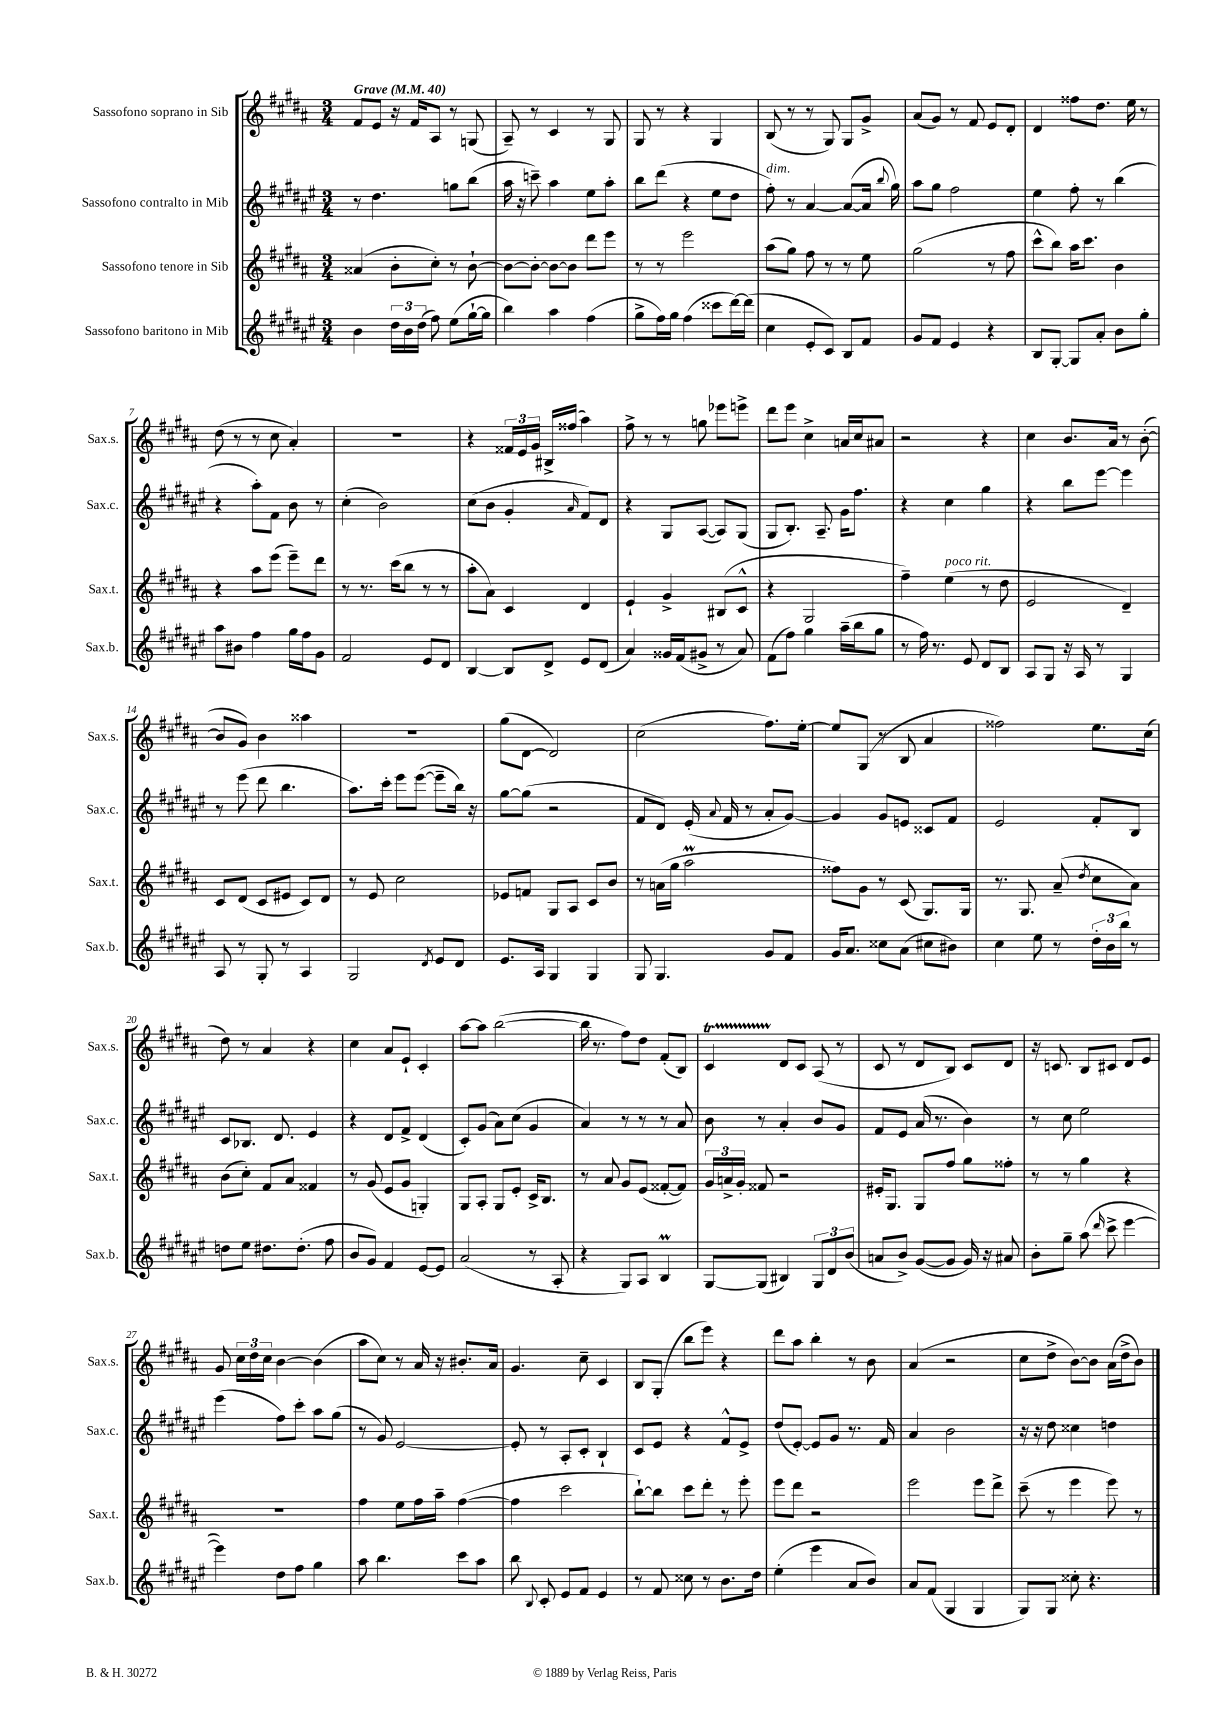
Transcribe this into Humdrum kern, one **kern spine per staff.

**kern	**kern	**kern	**kern
*staff4	*staff3	*staff2	*staff1
*clefG2	*clefG2	*clefG2	*clefG2
*k[f#c#g#d#a#e#]	*k[f#c#g#d#a#]	*k[f#c#g#d#a#e#]	*k[f#c#g#d#a#]
*M3/4	*M3/4	*M3/4	*M3/4
*MM40	*MM40	*MM40	*MM40
4b	(4a##	8r	8f#
.	.	4.dd#	8e
24dd#	8b'	.	16r
24b	.	.	.
.	.	.	16f#
(24dd#	.	.	.
8ff#)	8cc#')	.	8A#
(8ee#	8r	8gg	8r
[16gg#`	[8b`	(8bb	(8G
16gg#]	.	.	.
=	=	=	=
4bb)	8b_	16aa#	8A#~)
.	.	16r	.
.	8b'_	8ccc~)	8r
4aa#	8b_	4aa#	4c#
.	8b]	.	.
(4ff#	8ddd#	8ee#	8r
.	8eee	8aa#'	8G#
=	=	=	=
8gg#^	8r	8bb	8G#
16ff#)	8r	(8ddd#	8r
16gg#	.	.	.
(4ff#	2eee	4r	4r
8ccc##	.	8ee#	4G#
[16ddd#)	.	8dd#	.
(16ddd#]	.	.	.
=	=	=	=
4cc#	(8aa#	8ff#')	(8B
.	8gg#)	8r	8r
8e#'	8ff#	[4a#	8r
8c#)	8r	.	8G#)
8B	8r	(8a#_	8G#
8f#	8ee	16a#]	8g#^
.	.	8qqbb	.
.	.	16gg#)	.
=	=	=	=
8g#	(2gg#	8aa#	(8a#
8f#	.	8gg#	8g#)
4e#	.	2ff#	8r
.	.	.	8f#
4r	8r	.	8e
.	8ff#	.	8d#'
=	=	=	=
8B	8ccc#^^	4ee#	4d#
[8G#'	8bb)	.	.
8G#]	16aa#	8ff#'	8ff##
.	8.ccc#	.	.
8a#'	.	8r	8.dd#
8b	4b	(4bb	.
.	.	.	16ee
8gg#'	.	.	8r
=	=	=	=
8aa#	4r	4r	(8dd#
8b#	.	.	8r
4ff#	8aa#	8aa#')	8r
.	(8eee	8f#	8cc#
16gg#	8eee~)	8b	4a#')
16ff#	.	.	.
8g#	8ddd#	8r	.
=	=	=	=
2f#	8r	(4cc#'	2.r
.	8.r	.	.
.	.	2b)	.
.	(16ccc#	.	.
.	8bb	.	.
8e#	8r	.	.
8d#	8r	.	.
=	=	=	=
[4B	8aa#'	(8cc#	4r
.	8a#)	8b	.
8B]	4c#	4g#'	24f##
.	.	.	24e
.	.	.	24g#
8d#^	.	.	16B#^
.	.	.	(16ff##
.	.	16qqa#	.
8e#	4d#	8f#)	4aa#)
(8d#	.	8d#	.
=	=	=	=
4a#)	4e`	4r	8ff#^
.	.	.	8r
16g##	4g#^	8G#	8r
(16f#	.	.	.
8g#^	.	([8A#	8gg
8r	(8B#	8A#])	8eee-
8a#)	8c#^^	(8G#	8eee^
=	=	=	=
(8f#	4r	8G#	8ddd#
8ff#)	.	8.B')	8eee
4gg#	2G#	.	4cc#^
.	.	8.A#~	.
(16aa#~	.	16g#	16a
16bb	.	8.ff#	16cc#
8gg#	.	.	8a#
=	=	=	=
8r	4ff#~)	4r	2r
16ff#)	.	.	.
8.r	.	.	.
.	(4ee	4cc#	.
8e#	.	.	.
8d#	8r	4gg#	4r
8B	8dd#	.	.
=	=	=	=
8A#	2e	4r	4cc#
8G#	.	.	.
16r	.	8bb	8.b
16A#	.	.	.
8r	.	[8eee#	.
.	.	.	16a#
4G#	4d#~)	4eee#]	8r
.	.	.	([8b'
=	=	=	=
8A#	8c#	8r	8b]
8r	(8d#	(8eee#	8g#)
8G#'	8c#	8ddd#	4b
8r	8e#	4.bb	.
4A#	8c#)	.	4aa##
.	8d#	.	.
=	=	=	=
2G#	8r	8.aa#)	2.r
.	8e	.	.
.	.	16ccc#'	.
.	2cc#	8eee#	.
.	.	([8eee#	.
8qd#	.	.	.
8e#	.	8eee#~]	.
8d#	.	16bb)	.
.	.	16r	.
=	=	=	=
8.e#	8e-	[8gg#	(8gg#
.	8f	(8gg#]	[8d#
16A#	.	.	.
4G#	8G#	2r	2d#])
.	8A#	.	.
4G#	8c#	.	.
.	8b	.	.
=	=	=	=
8G#	8r	8f#	(2cc#
4.G#	(16a	8d#)	.
.	16gg#	.	.
.	2aa#	(16e#'	.
.	.	8qqa#	.
.	.	16f#	.
.	.	8r	.
8g#	.	8a#'	8.ff#)
8f#	.	[8g#)	.
.	.	.	[16ee'
=	=	=	=
16g#	8ff##)	4g#]	8ee]
8.a#	.	.	.
.	8g#	.	(8G#
8cc##	8r	8g#	8r
(8a#	(8c#	8e	8B
8cc#	8.G#)	8c##	4a#
8b#)	.	8f#	.
.	16G#	.	.
=	=	=	=
4cc#	8.r	2e#	2ff##)
.	8.G#	.	.
8ee#	.	.	.
8r	(8a#~	.	.
.	8qdd#	.	.
24dd#'	8cc#	8f#'	8.ee
24b	.	.	.
24bb	.	.	.
8r	8a#)	8B	.
.	.	.	(16cc#
=	=	=	=
8dd	(8b	8c#	8dd#)
8ee#	8cc#')	8.B-	8r
8.dd#	8f#	.	4a#
.	.	8.d#	.
.	8a#	.	.
(8.dd#'	.	.	.
.	4f##	4e#	4r
8ff#	.	.	.
=	=	=	=
8b	8r	4r	4cc#
8g#)	(8g#	.	.
4f#	8e	8d#	8a#
.	8g#	8f#^	8e`
[8e#	4G')	(4d#	4c#'
8e#]	.	.	.
=	=	=	=
(2a#	8G#	8c#')	[8aa#
.	8A#'	(8g#	8aa#]
.	8G#	8a#)	([2bb
.	8e'	(8cc#	.
8r	16c#^	4g#	.
.	8.B	.	.
8A#'	.	.	.
=	=	=	=
4r	8r	4a#)	16bb]
.	.	.	8.r
.	8a#	.	.
8G#)	8g#	8r	8ff#)
8A#	(8e	8r	8dd#
4B	[8f##'	8r	(8f#'
.	8f##])	8a#	8B)
=	=	=	=
[8G#	24g#	8b	4c#
.	24a^	.	.
.	24g#'	.	.
(8G#]	8f##	8r	.
4B#)	2r	4a#'	8d#
.	.	.	8c#
12G#	.	8b	(8A#
12d#	.	.	.
.	.	8g#	8r
(12b	.	.	.
=	=	=	=
8a	16e#'	8f#	8c#
.	8.G#	.	.
8b^)	.	8e#	8r
([8g#	8G#	(16a#	8d#
.	.	8.r	.
8g#]	8ff#	.	8B)
16g#)	8gg#	4b)	8c#
16r	.	.	.
8a#	8ff##'	.	8d#
=	=	=	=
8b'	8r	8r	16r
.	.	.	8.c
8gg#~	8r	8cc#	.
(8aa#	4gg#	2ee#	8B
16qqddd#	.	.	.
8ccc#^	.	.	8c#
[4eee#	4r	.	8d#
.	.	.	8e
=	=	=	=
4eee#])	2.r	(4eee#	8g#
.	.	.	24cc#
.	.	.	24dd#
.	.	.	24cc#
8dd#	.	8ff#)	[4b
8ff#	.	8ccc#'	.
4gg#	.	8aa#	(4b]
.	.	(8gg#	.
=	=	=	=
8aa#	4ff#	8r	8aa#
4.bb	.	8g#)	8cc#)
.	8ee	[2e#	8r
.	16ff#	.	16a#
.	16aa#~	.	16r
8ccc#	([4ff#	.	8.b#'
8aa#	.	.	.
.	.	.	16a#
=	=	=	=
8bb	4ff#]	8e#']	4.g#
8qqB	.	.	.
8c#'	.	8r	.
8e#	2ccc#	8A#'	.
8f#	.	8c#'	8cc#~
4e#	.	4B`	4c#
=	=	=	=
8r	[8bb`)	8c#	8B
8f#	8bb]	8e#	(8G#'
8cc##	8ccc#	4r	8bb
8r	8ddd#'	.	8eee)
8.b	8r	8f#^^	4r
.	8eee'	8e#^	.
16dd#	.	.	.
=	=	=	=
(4ee#'	8eee	(8dd#	8ddd#
.	8ddd#	[8e#')	8aa#
4eee#	2r	8e#]	4bb'
.	.	8g#	.
8a#	.	8.r	8r
8b)	.	.	8b
.	.	16f#	.
=	=	=	=
8a#	2eee	4a#	(4a#
(8f#	.	.	.
4G#	.	2b	2r
4G#	8eee	.	.
.	8ddd#^	.	.
=	=	=	=
8G#)	(8ccc#~	16r	8cc#
.	.	16r	.
8G#	8r	8dd#	8dd#^
8cc##'	4eee	4cc##	[8b)
4.r	.	.	8b]
.	8eee)	4dd	(16a#
.	.	.	16dd#^
.	8r	.	8b)
==	==	==	==
*-	*-	*-	*-
